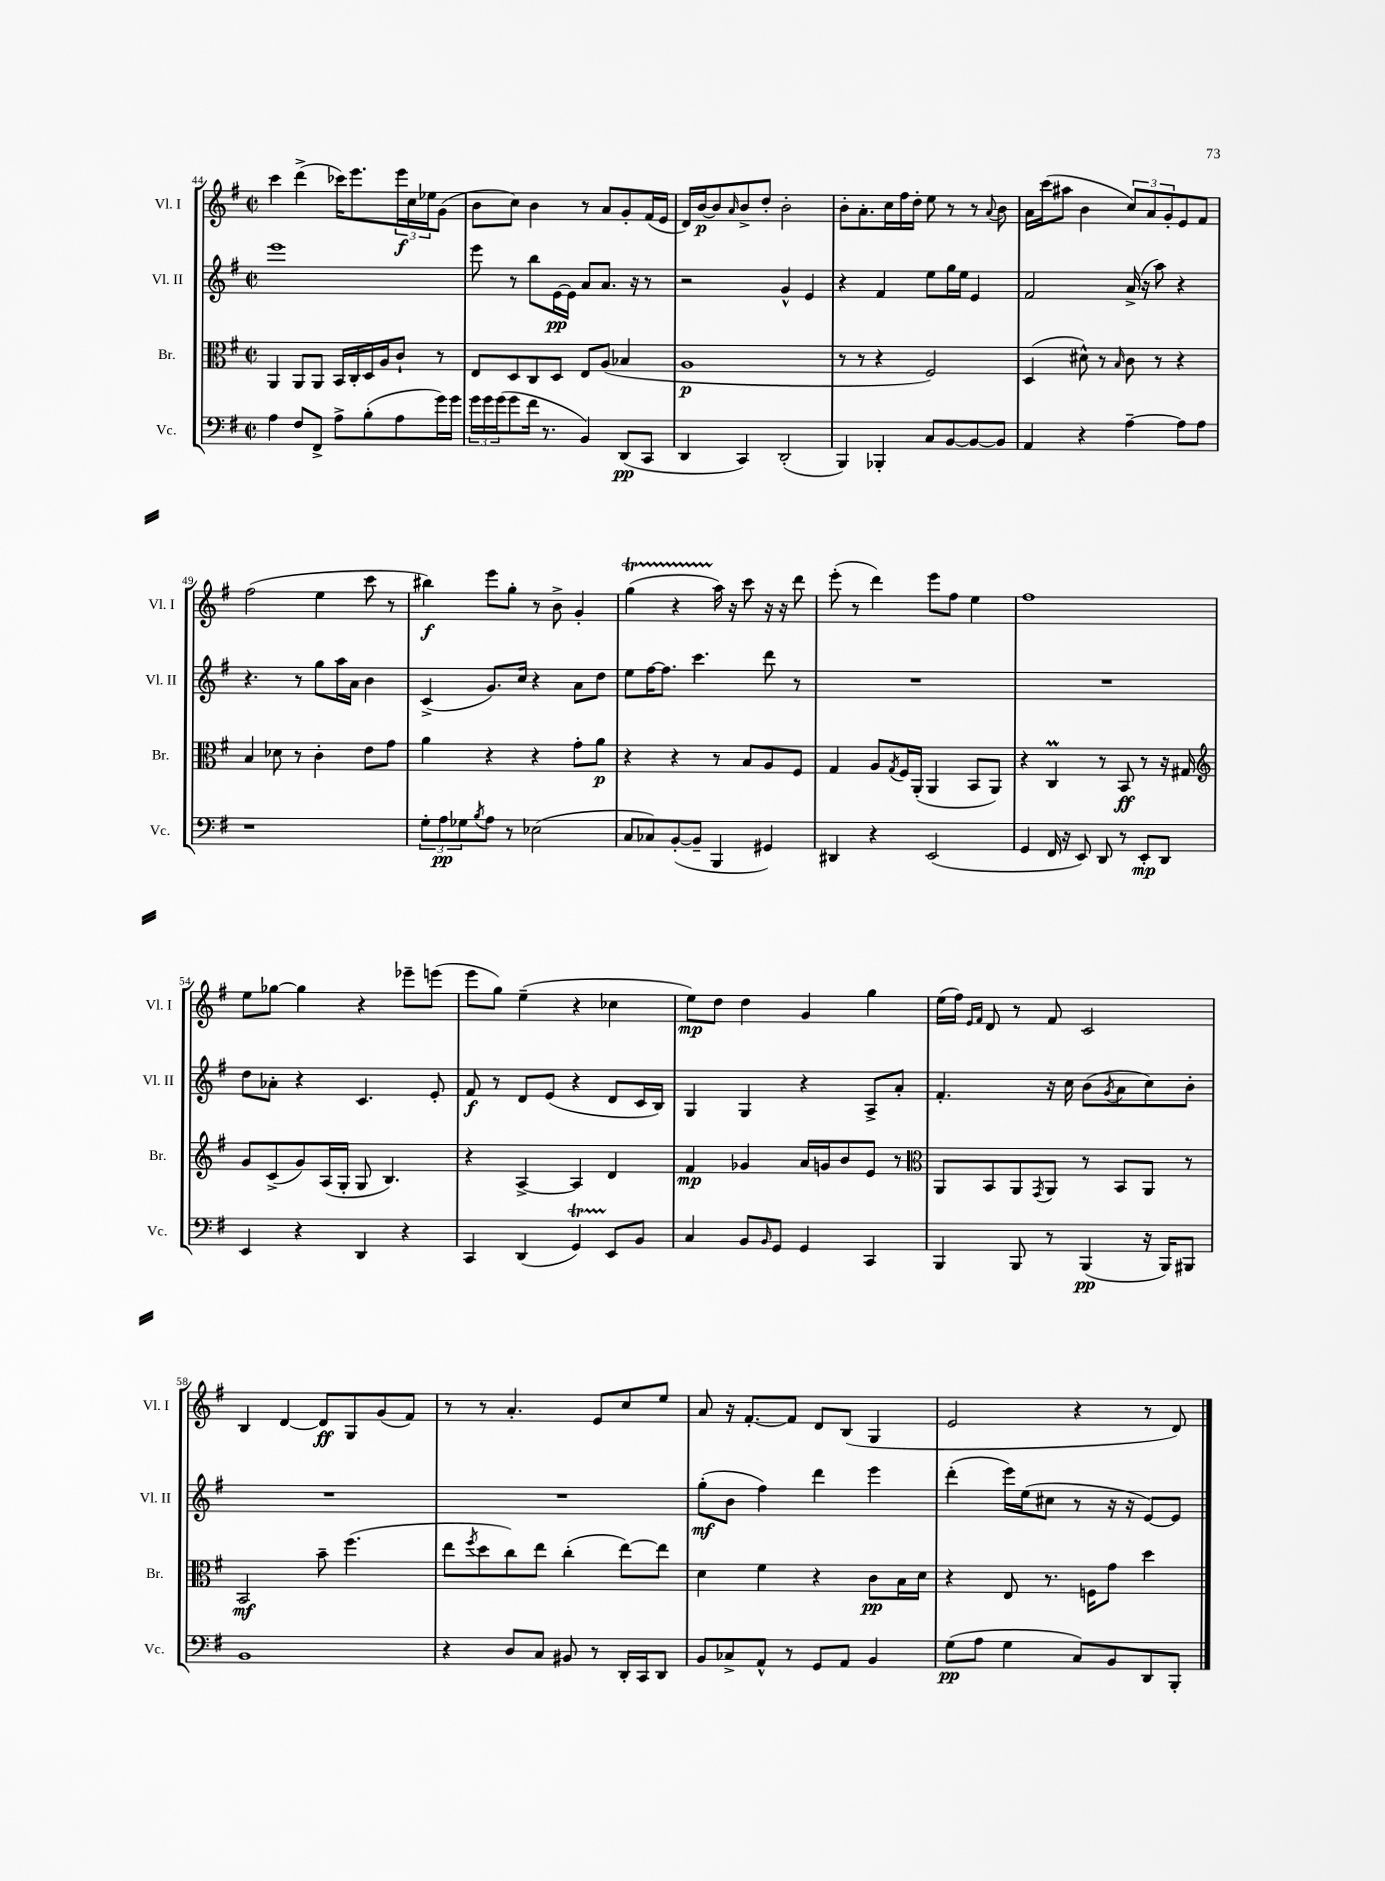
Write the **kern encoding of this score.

**kern	**dynam	**kern	**dynam	**kern	**dynam	**kern	**dynam
*part4	*part4	*part3	*part3	*part2	*part2	*part1	*part1
*staff4	*staff4	*staff3	*staff3	*staff2	*staff2	*staff1	*staff1
*I"Vc.	*	*I"Br.	*	*I"Vl. II	*	*I"Vl. I	*
*I'Vc.	*	*I'Br.	*	*I'Vl. II	*	*I'Vl. I	*
*clefF4	*	*clefC3	*	*clefG2	*	*clefG2	*
*k[f#]	*	*k[f#]	*	*k[f#]	*	*k[f#]	*
*M2/2	*	*M2/2	*	*M2/2	*	*M2/2	*
*met(c|)	*	*met(c|)	*	*met(c|)	*	*met(c|)	*
=44	=44	=44	=44	=44	=44	=44	=44
4A\	.	4AA/	.	1eee	.	4ccc\	.
8F#/L	.	8AA/L	.	.	.	(4ddd^\	.
8FF#^/J	.	8AA/J	.	.	.	.	.
8A^\L	.	16BB/LL	.	.	.	16ccc-X\KL)	.
.	.	16C'/	.	.	.	8.eee\	.
(8B'\	.	16D/	.	.	.	.	.
.	.	16A/J	.	.	.	.	.
8A\	.	8c`/J	.	.	.	24eee\L	f
.	.	.	.	.	.	24cc\	.
.	.	.	.	.	.	24ee-X\J	.
16g\L)	.	8r	.	.	.	(8g\J	.
16g\JJ	.	.	.	.	.	.	.
=45	=45	=45	=45	=45	=45	=45	=45
24g\LL	.	8E/L	.	8eee\	.	8b\L	.
24g\	.	.	.	.	.	.	.
(24g\J	.	.	.	.	.	.	.
8g\	.	8D/	.	8r	.	8cc\J)	.
16f#\Jk	.	8C/	.	8bb\L	.	4b\	.
8.r	.	.	.	.	.	.	.
.	.	8D/J	.	[16e\L	pp	.	.
.	.	.	.	16e\JJ]	.	.	.
4BB/)	.	8E/L	.	8a/L	.	8r	.
.	.	(8A/J	.	8.a/J	.	8a/L	.
(8DD/L	pp	4B-X/	.	.	.	8g'/	.
.	.	.	.	16r	.	.	.
8CC/J	.	.	.	8r	.	(16f#/L	.
.	.	.	.	.	.	16e/JJ	.
=46	=46	=46	=46	=46	=46	=46	=46
4DD/	.	1A	p	2r	.	16d/LL)	.
.	.	.	.	.	.	[16b/J	p
.	.	.	.	.	.	8b/]	.
.	.	.	.	.	.	16qqa/	.
4CC/)	.	.	.	.	.	8b^/	.
.	.	.	.	.	.	8dd'/J	.
(2DD'/	.	.	.	4g^^/	.	2b'\	.
.	.	.	.	4e/	.	.	.
=47	=47	=47	=47	=47	=47	=47	=47
4BBB/)	.	8r	.	4r	.	8b'\L	.
.	.	8r	.	.	.	8.a'\	.
4BBB-X'/	.	4r	.	4f#/	.	.	.
.	.	.	.	.	.	16cc\L	.
.	.	.	.	.	.	16ff#\	.
.	.	.	.	.	.	16dd'\JJ	.
8C/L	.	2F#/)	.	8ee\L	.	8ee\	.
[8BB/	.	.	.	16gg\L	.	8r	.
.	.	.	.	16ee\JJ	.	.	.
8BB/_	.	.	.	4e/	.	8r	.
.	.	.	.	.	.	8qqa/	.
8BB/J]	.	.	.	.	.	8b\	.
=48	=48	=48	=48	=48	=48	=48	=48
4AA/	.	(4D/	.	2f#/	.	16a\LL	.
.	.	.	.	.	.	(16ccc\J	.
.	.	.	.	.	.	8aa#X\J	.
4r	.	8d#X^^\)	.	.	.	4b\	.
.	.	8r	.	.	.	.	.
.	.	16qqB/	.	.	.	.	.
[4A~\	.	8c\	.	(16a^/	.	12cc/L)	.
.	.	.	.	16r	.	.	.
.	.	.	.	.	.	12a/	.
.	.	8r	.	8aa\)	.	.	.
.	.	.	.	.	.	12g'/	.
8A\L]	.	4r	.	4r	.	8e/	.
8A\J	.	.	.	.	.	8f#/J	.
!!LO:LB:g=z
=49	=49	=49	=49	=49	=49	=49	=49
1r	.	4B/	.	4.r	.	(2ff#\	.
.	.	8d-X\	.	.	.	.	.
.	.	8r	.	8r	.	.	.
.	.	4c'\	.	8gg\L	.	4ee\	.
.	.	.	.	16aa\L	.	.	.
.	.	.	.	16a\JJ	.	.	.
.	.	8e\L	.	4b\	.	8ccc\	.
.	.	8g\J	.	.	.	8r	.
=50	=50	=50	=50	=50	=50	=50	=50
12G'\L	.	4a\	.	(4c^/	.	4bb#X\)	f
12A\	pp	.	.	.	.	.	.
12G-X\	.	.	.	.	.	.	.
8qB/	.	.	.	.	.	.	.
8A\J	.	4r	.	8.g/L)	.	8eee\L	.
8r	.	.	.	.	.	8gg'\J	.
.	.	.	.	16cc/Jk	.	.	.
(2E-X\	.	4r	.	4r	.	8r	.
.	.	.	.	.	.	8b^\	.
.	.	8g'\L	.	8a\L	.	4g'/	.
.	.	8a\J	p	8dd\J	.	.	.
=51	=51	=51	=51	=51	=51	=51	=51
8C/L	.	4r	.	8ee\L	.	(4ggT\	.
8C-X/)	.	.	.	[16ff#\K	.	.	.
.	.	.	.	8.ff#\J]	.	.	.
([8BB'/	.	4r	.	.	.	4r	.
8BB~/J]	.	.	.	4.ccc\	.	.	.
4BBB/	.	8r	.	.	.	16aa\)	.
.	.	.	.	.	.	16r	.
.	.	8B/L	.	.	.	8ccc\	.
4GG#X/)	.	8A/	.	8ddd\	.	16r	.
.	.	.	.	.	.	16r	.
.	.	8F#/J	.	8r	.	8ddd\	.
=52	=52	=52	=52	=52	=52	=52	=52
4DD#X/	.	4G/	.	1r	.	(8eee'\	.
.	.	.	.	.	.	8r	.
4r	.	8A/L	.	.	.	4ddd\)	.
.	.	8qG/	.	.	.	.	.
.	.	16F#/L	.	.	.	.	.
.	.	(16AA'/JJ	.	.	.	.	.
(2EE/	.	4AA/	.	.	.	8eee\L	.
.	.	.	.	.	.	8ff#\J	.
.	.	8BB/L	.	.	.	4ee\	.
.	.	8AA/J)	.	.	.	.	.
=53	=53	=53	=53	=53	=53	=53	=53
4GG/	.	4r	.	1r	.	1ff#	.
16FF#/	.	4CM/	.	.	.	.	.
16r	.	.	.	.	.	.	.
8EE/)	.	.	.	.	.	.	.
8DD/	.	8r	.	.	.	.	.
8r	.	8BB/	ff	.	.	.	.
8EE'/L	mp	8r	.	.	.	.	.
8DD/J	.	16r	.	.	.	.	.
.	.	16G#X/	.	.	.	.	.
!!LO:LB:g=z
=54	=54	=54	=54	=54	=54	=54	=54
*	*	*clefG2	*	*	*	*	*
4EE/	.	8g/L	.	8dd\L	.	8ee\L	.
.	.	(8c^/	.	8a-X'\J	.	[8gg-X\J	.
4r	.	8g/)	.	4r	.	4gg-\]	.
.	.	(16A/L	.	.	.	.	.
.	.	16G'/JJ	.	.	.	.	.
4DD/	.	8G/	.	4.c/	.	4r	.
.	.	4.B/)	.	.	.	.	.
4r	.	.	.	.	.	8eee-X~\L	.
.	.	.	.	8e'/	.	(8eeen\J	.
=55	=55	=55	=55	=55	=55	=55	=55
4CC/	.	4r	.	8f#/	f	8eee\L	.
.	.	.	.	8r	.	8gg\J)	.
(4DD/	.	[4A^/	.	8d/L	.	(4ee~\	.
.	.	.	.	(8e/J	.	.	.
4GGT/)	.	4A/]	.	4r	.	4r	.
8EE/L	.	4d/	.	8d/L	.	4cc-X\	.
8BB/J	.	.	.	16c/L	.	.	.
.	.	.	.	16B/JJ)	.	.	.
=56	=56	=56	=56	=56	=56	=56	=56
4C/	.	4f#/	mp	4G/	.	8ee\L)	mp
.	.	.	.	.	.	8dd\J	.
8BB/L	.	4g-X/	.	4G/	.	4dd\	.
16qqBB/	.	.	.	.	.	.	.
8GG/J	.	.	.	.	.	.	.
4GG/	.	16a/LL	.	4r	.	4g/	.
.	.	16gn/J	.	.	.	.	.
.	.	8b/	.	.	.	.	.
4CC/	.	8e/J	.	8A^/L	.	4gg\	.
.	.	8r	.	8a'/J	.	.	.
=57	=57	=57	=57	=57	=57	=57	=57
*	*	*clefC3	*	*	*	*	*
4BBB/	.	8AA/L	.	4.f#'/	.	(16ee\LL	.
.	.	.	.	.	.	16ff#\JJ)	.
.	.	.	.	.	.	16qqe/LL	.
.	.	.	.	.	.	16qqf#/JJ	.
.	.	8BB/	.	.	.	8d/	.
8BBB/	.	8AA/	.	.	.	8r	.
.	.	8qGG/	.	.	.	.	.
8r	.	8AA/J	.	16r	.	8f#/	.
.	.	.	.	16cc\	.	.	.
(4BBB/	pp	8r	.	(8b\L	.	2c/	.
.	.	.	.	8qg/	.	.	.
.	.	8BB/L	.	8a\	.	.	.
16r	.	8AA/J	.	8cc\)	.	.	.
16BBB/KL)	.	.	.	.	.	.	.
8BBB#X/J	.	8r	.	8b'\J	.	.	.
!!LO:LB:g=z
=58	=58	=58	=58	=58	=58	=58	=58
1BB	.	2BB/	mf	1r	.	4B/	.
.	.	.	.	.	.	[4d/	.
.	.	8b~\	.	.	.	8d/L]	ff
.	.	(4.ff#\	.	.	.	8G/	.
.	.	.	.	.	.	(8g/	.
.	.	.	.	.	.	8f#/J)	.
=59	=59	=59	=59	=59	=59	=59	=59
4r	.	8ee\L	.	1r	.	8r	.
.	.	8qff#/	.	.	.	.	.
.	.	8dd\	.	.	.	8r	.
8D/L	.	8cc\)	.	.	.	4.a'/	.
8C/J	.	8ee\J	.	.	.	.	.
8BB#X/	.	(4cc'\	.	.	.	.	.
8r	.	.	.	.	.	8e/L	.
16DD'/LL	.	[8ee\L)	.	.	.	8cc/	.
16CC/J	.	.	.	.	.	.	.
8DD/J	.	8ee\J]	.	.	.	8ee/J	.
=60	=60	=60	=60	=60	=60	=60	=60
8BB/L	.	4d\	.	(8gg'\L	mf	8a/	.
8C-X^/	.	.	.	8b\J	.	16r	.
.	.	.	.	.	.	[8.f#'/L	.
8AA^^/J	.	4f#\	.	4ff#\)	.	.	.
8r	.	.	.	.	.	8f#/J]	.
8GG/L	.	4r	.	4ddd\	.	8d/L	.
8AA/J	.	.	.	.	.	(8B/J	.
4BB/	.	8c\L	pp	4eee\	.	4G/	.
.	.	16B\L	.	.	.	.	.
.	.	16d\JJ	.	.	.	.	.
=61	=61	=61	=61	=61	=61	=61	=61
(8G\L	pp	4r	.	(4ddd'\	.	2e/	.
8A\J	.	.	.	.	.	.	.
4G\	.	8E/	.	16eee\LL)	.	.	.
.	.	.	.	(16ee\J	.	.	.
.	.	8.r	.	8cc#X\J	.	.	.
8C/L)	.	.	.	8r	.	4r	.
.	.	16Fn\KL	.	.	.	.	.
8BB/	.	8g\J	.	16r	.	.	.
.	.	.	.	16r	.	.	.
8DD/	.	4dd\	.	[8e/L)	.	8r	.
8BBB'/J	.	.	.	8e/J]	.	8d/)	.
==	==	==	==	==	==	==	==
*-	*-	*-	*-	*-	*-	*-	*-
